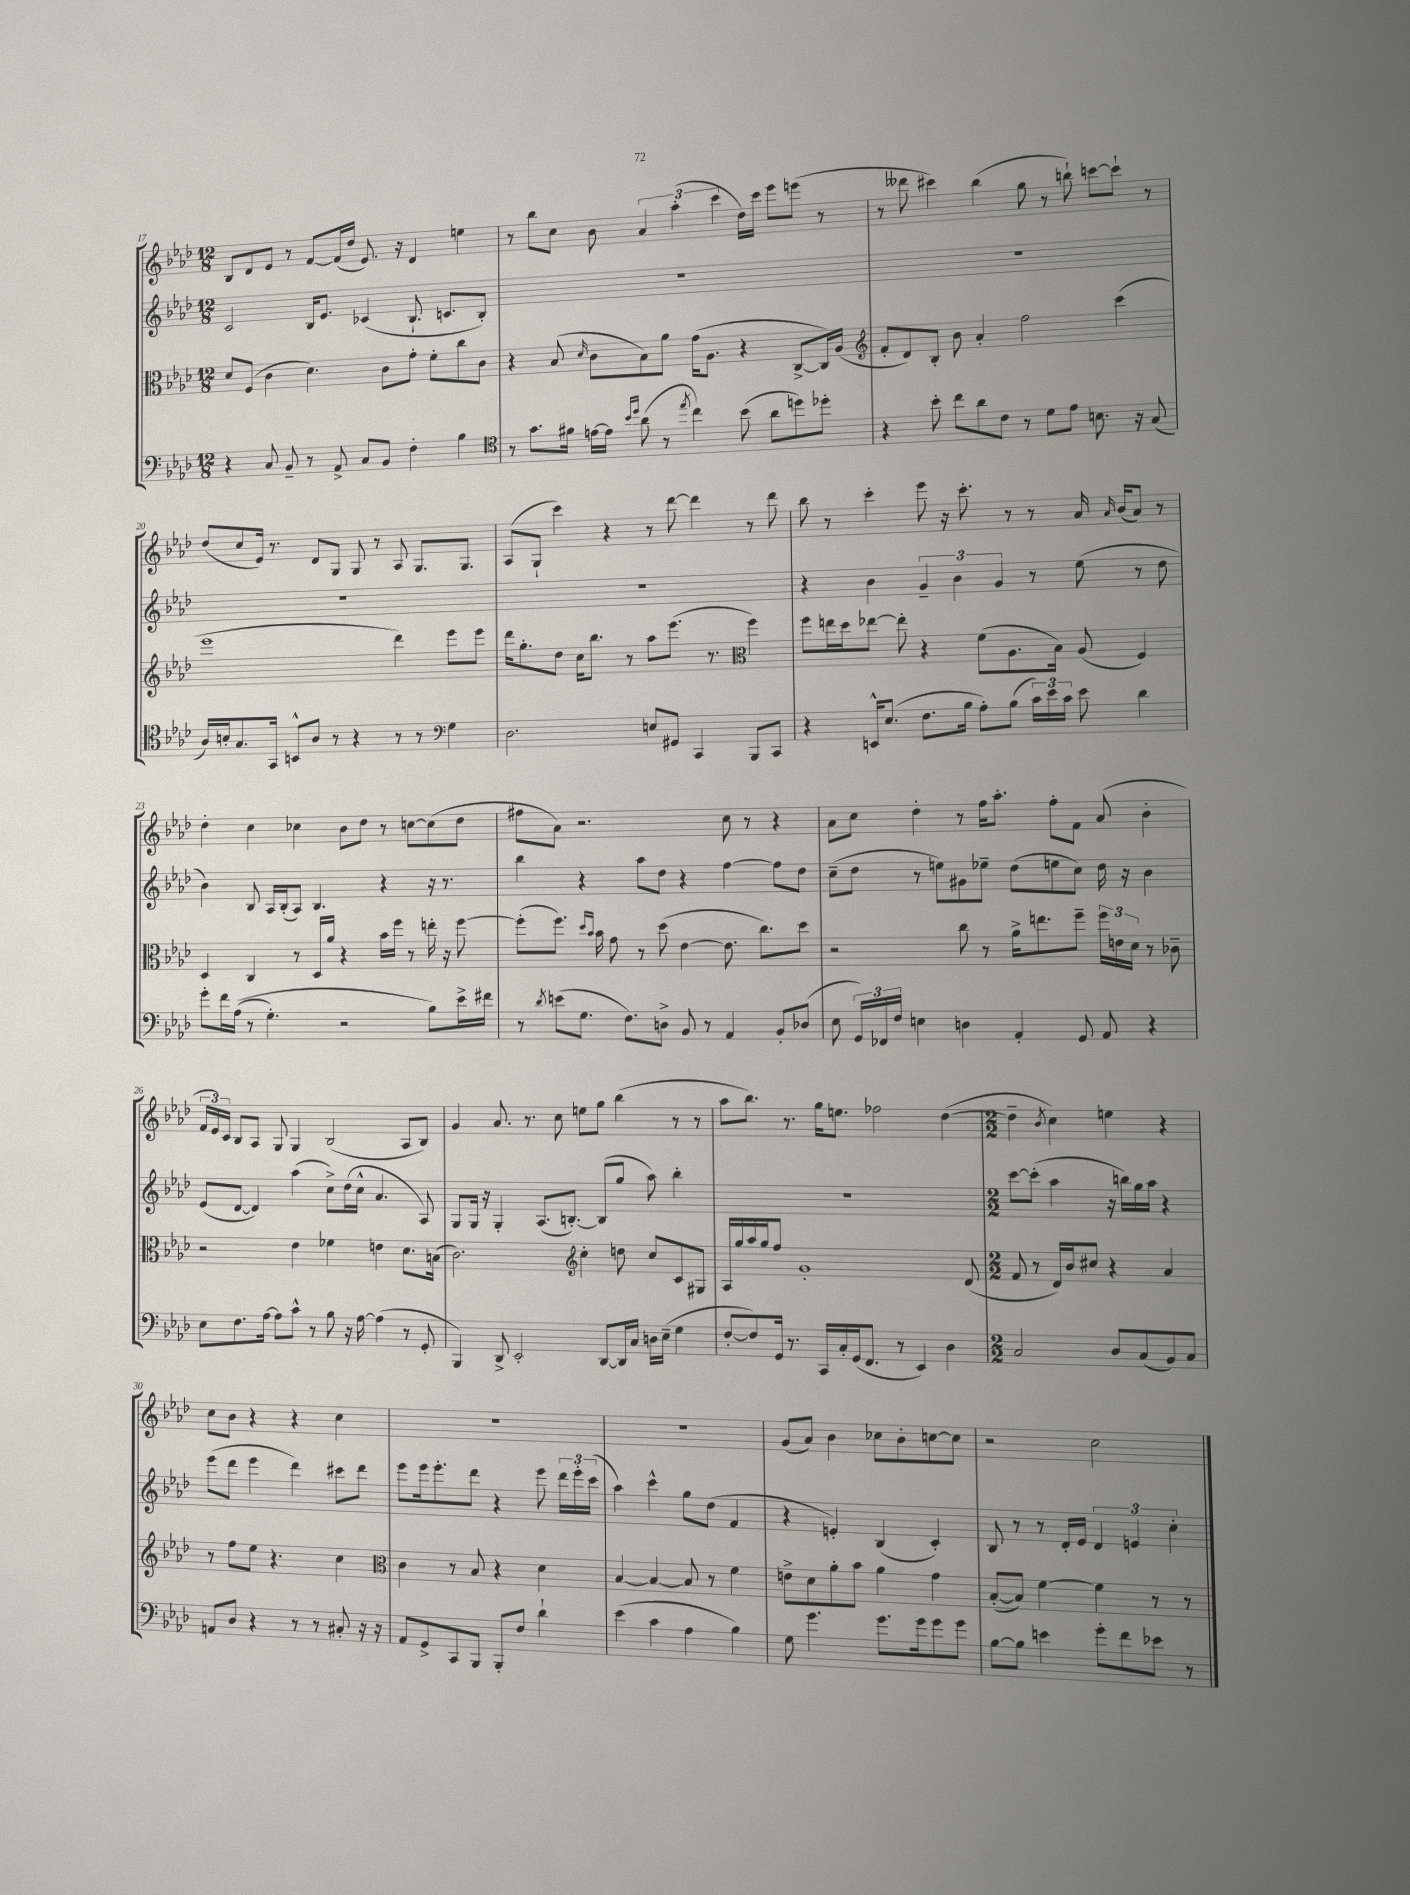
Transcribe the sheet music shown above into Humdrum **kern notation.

**kern	**kern	**kern	**kern
*part4	*part3	*part2	*part1
*staff4	*staff3	*staff2	*staff1
*clefF4	*clefC3	*clefG2	*clefG2
*k[b-e-a-d-]	*k[b-e-a-d-]	*k[b-e-a-d-]	*k[b-e-a-d-]
*M12/8	*M12/8	*M12/8	*M12/8
=17	=17	=17	=17
4r	8d-/L	2c/	8B-/L
.	(8F/J	.	8d-/
8C/	4c\	.	8e-/J
8BB-~/	.	.	8r
8r	4.d-\)	16B-/KL	[8f/L
.	.	8.e-/J	.
8AA-^/	.	.	(16f/L]
.	.	.	16dd-/JJ
8C/L	.	(4c-X/	8.e-/)
8BB-/J	8c\L	.	.
.	.	.	16r
4F'\	8g'\J	8.B-`/	4d-/
.	8f'\L	.	.
.	.	8.cn/L	.
4B-\	8cc\	.	4een\
.	8c\J	8B-'/J)	.
=18	=18	=18	=18
*clefC4	*	*	*
8r	4r	1.r	8r
8.g\L	.	.	8bb-\L
.	(8B-/	.	8cc\J
16f#X\Jk	.	.	.
.	16qqd-/	.	.
[16en\LL	8c\L	.	8b-\
16e\JJ]	.	.	.
16qqb-/LL	.	.	.
16qqdd-/JJ	.	.	.
(8a-\	8B-\)	.	6a-/
8r	8a-\J	.	.
.	.	.	(6aa-'\
8qee-/	.	.	.
4cc\)	(16g\KL	.	.
.	8.A-\J	.	.
.	.	.	6ccc\
(8b-\	4r	.	16dd-\LL)
.	.	.	16ccc\JJ
8a-\L	.	.	8eee-\L
8ddn\)	[8C^/L	.	(8eeen\J
8dd-X'\J	16C/L])	.	8r
.	(16A-/JJ	.	.
=19	=19	=19	=19
*	*clefG2	*	*
4r	8f'/L	1.r	8r
.	8d-/)	.	8ddd--X\
8b-'\	8B-'/J	.	4ccc#X\)
8cc\L	8b-\	.	.
8a-\	4a-'/	.	(4bb-\
8c\J	.	.	.
8r	2ff\	.	8gg\
8d-\L	.	.	8r
8e-\J	.	.	8bbn`\)
8.Bn\	.	.	[8cccn\L
.	(4ccc\	.	8ccc`\J]
16r	.	.	.
(8G/	.	.	8r
!!LO:LB:g=z
=20	=20	=20	=20
16A-/LL)	1eee-	1.r	(8dd-/L
16Bn'/J	.	.	.
8.G/	.	.	8cc/
.	.	.	16e-/Jk)
16GG/Jk	.	.	8.r
8BBn^^/L	.	.	.
8A-/J	.	.	8d-/L
8r	.	.	8G/J
4r	.	.	8G/
.	.	.	8r
8r	4ddd-\)	.	8A-/
8r	.	.	8.G/L
*clefF4	*	*	*
4G\	8eee-\L	.	.
.	.	.	8.G/J
.	8eee-\J	.	.
=21	=21	=21	=21
2.D-\	16ddd-\KL	1.r	(8A-/L
.	8.gg'\	.	.
.	.	.	8G`/J
.	8dd-\J	.	4ccc\)
.	16cc\KL	.	.
.	8.bb-\J	.	.
.	.	.	4r
.	8r	.	.
8En/L	8aa-\L	.	8r
8GG#X/J	(8.eee-\J	.	[8ddd-\
4CC/	.	.	4ddd-\]
.	8.r	.	.
*	*clefC3	*	*
8BBB-/L	4ff\)	.	8r
8CC/J	.	.	8ddd-\
=22	=22	=22	=22
4r	8ff\L	4r	8bb-\
.	16een\L	.	8r
.	16dd-\J	.	.
16EEn^^/KL	[8ee-X\J	4b-\	4ccc'\
(8.E-/J	.	.	.
.	8ee-'\]	.	.
8.F\L	4r	6g~/	8eee-\
.	.	.	16r
.	.	6b-\	.
16B-\Jk	.	.	8.ccc'\
8A-'\L)	(8f\L	.	.
.	.	6g/	.
(8B-\J	8.A-\	.	8r
24c\LL)	.	8r	8r
24e-\	.	.	.
.	16B-\Jk)	.	.
24c\JJ	.	.	.
8e-\	(8A-/	(8ee-\	16a-/
.	.	.	16qqa-/
.	.	.	(16b-/KL
4d-\	4F/)	8r	8a-/J)
.	.	8dd-\	8r
!!LO:LB:g=z
=23	=23	=23	=23
8g'\L	4D-/	4b-\)	4dd-'\
16f\L	.	.	.
((16A-\JJ	.	.	.
8r	4C/	8B-/	4cc\
4.G'\)	.	16A-/LL	.
.	.	(16B-'/J	.
.	8r	8A-/J)	4cc-X\
.	16D-/LL	4.B-/	.
.	16a-/JJ	.	.
2r	4r	.	8b-\L
.	.	.	8dd-\J
.	16b-\LL	4r	8r
.	16ff\JJ	.	.
.	8r	.	[8ccn\L
8B-\L)	16een'\	16r	(8cc\]
.	16r	8.r	.
16e-^\L	[8ff\	.	8dd-\J
16f#X\JJ	.	.	.
=24	=24	=24	=24
8r	(8ff'\L]	4bb-\	8ff#X\L
8qd-/	.	.	.
(8en\L	8.ff\J)	.	8a-\J)
8.G\J	.	4r	2.r
.	16qqdd-/LL	.	.
.	16qqb-/JJ	.	.
.	16b-\	.	.
.	8g\	.	.
8.F\L)	.	.	.
.	8r	8aa-\L	.
8Dn^\J	(8dd-\	8dd-\J	.
8BB-/	[4e-\	4r	.
8r	.	.	.
4AA-/	8.e-\]	[4ff\	8cc\
.	.	.	8r
.	8.cc\L)	.	.
8BB-'/L	.	8ff\L]	4r
(8D-X/J	8dd-\J	8dd-\J	.
=25	=25	=25	=25
8E-\	2r	(8cc~\L	8a-\L
24GG/LL)	.	8dd-\J	8cc\J
24FF-X/	.	.	.
24F/JJ	.	.	.
4En\	.	8r	4dd-'\
.	.	8een\L)	.
4Dn\	8cc\	8g#X\	8r
.	8r	8ee-X~\J	16ff\KL
.	.	.	8.aa-'\J
4AA-'/	16a-^\KL	(8dd-\L	.
.	8.een\	.	.
.	.	8een\	8ff'\L
8GG/	8ff~\J	8cc\J)	8f\J
8AA-/	24ff\LL	16dd-\	(8a-/
.	24en\	.	.
.	.	16r	.
.	24d-\JJ	.	.
4r	8r	4b-\	4b-'\
.	8c-X~\	.	.
!!LO:LB:g=z
=26	=26	=26	=26
8E-\L	2r	(8e-/L	24f/LL
.	.	.	24e-/)
.	.	.	24c/JJ
8.F\	.	[8d-/J	8B-/L
.	.	4d-/])	8A-/J
[16A-\Jk	.	.	.
8A-\L]	.	.	8G/
8c^^\J	4e-\	(4aa-\	4G/
8r	.	.	.
8B-\	4f-X\	8cc^\L)	(2B-/
16r	.	(16dd-\L	.
[16A-\	.	16cc^^\JJ	.
(4A-\]	4en\	4.a-/	.
8r	8.d-\L	.	8A-/L
8GG'/	.	8A-/)	8B-/J)
.	(16Bn\Jk	.	.
=27	=27	=27	=27
4BBB-/)	2.c\)	8G/L	4g/
.	.	16G/Jk	.
.	.	16r	.
8DD-^/	.	4G'/	8.a-/
2EE-'/	.	.	.
.	.	.	8.r
.	.	(8.A-/L	.
.	.	.	8cc\
.	.	[8.Bn'/J)	.
*	*clefG2	*	*
.	4cc'\	.	8een\L
[8DD-/L	.	(8B/L]	8gg\J
16DD-/L]	8ddn\	8gg/J	(4bb-\
16C/JJ	.	.	.
16Dn\LL	8cc/L	8aa-\)	.
(16E-~\JJ	.	.	.
4G\	8c/	4bb-'\	8r
.	8G#X/J	.	8r
=28	=28	=28	=28
[8F'/L	16A-/LL	1.r	8aa-\L
.	16gg/	.	.
8F/])	16aa-/	.	8.bb-\J)
.	16gg/J	.	.
16GG/Jk	8ff/J	.	.
8.r	.	.	8.r
.	1g'	.	.
16CC/LL	.	.	16gg\KL
16C'/	.	.	8.een\J
(16GG/J	.	.	.
8.FF/J	.	.	.
.	.	.	2ff-X\
8r	.	.	.
4EE-/)	.	.	.
4D-\	.	.	([4dd-\
.	(8d-/	.	.
=29	=29	=29	=29
*M2/2	*M2/2	*M2/2	*M2/2
2C/	8f/	[8ccc\L	4dd-~\]
.	8r	(8ccc'\J]	.
.	.	.	8qb-/
.	16d-/LL)	4aa-\	4cc\)
.	16b-/J	.	.
.	8cc#X/J	.	.
8D-/L	4r	16r	4een\
.	.	16bbn\LL)	.
(8C/	.	16gg\	.
.	.	16aa-\JJ	.
8BB-/)	4a-/	4r	4r
8C/J	.	.	.
!!LO:LB:g=z
=30	=30	=30	=30
8AAn/L	8r	(8eee-\L	8cc\L
8D-/J	8ff\L	8ddd-\J	8b-\J
4r	8ee-\J	4eee-\	4r
.	4.r	.	.
8r	.	4ddd-\)	4r
8r	.	.	.
8C#X'/	4cc\	8ccc#X\L	4cc\
16r	.	8ddd-\J	.
16r	.	.	.
=31	=31	=31	=31
*	*clefC3	*	*
8AA-/L	4c\	8eee-\L	1r
8GG^/	.	16eee-\k	.
.	.	8.eee-'\	.
8CC/	8r	.	.
8BBB-/J	8B-/	8ddd-\J	.
8BBB-'/L	4r	4r	.
8F/J	.	.	.
4d-`\	4d-\	8eee-\	.
.	.	24ddd-\LL	.
.	.	24eee-'\	.
.	.	(24ccc\JJ	.
=32	=32	=32	=32
(4e-\	[4B-/	4aa-\)	1r
4c\	4B-/_	4ccc^^\	.
4A-\	8B-/]	8gg\L	.
.	8r	(8dd-\J	.
4B-\)	4f\	4f/	.
=33	=33	=33	=33
8G\	8en^\L	4r	(8g/L
4.g\	8d-\	.	8a-/J)
.	8a-'\	4en'/)	4b-\
.	8b-\J	.	.
8.g\L	4a-\	(4B-/	8cc-X\L
.	.	.	8b-'\
16g\k	.	.	.
8g\	4g\	4c'/)	[8ccn\
8g\J	.	.	8cc\J]
=34	=34	=34	=34
[8B-\L	([8B-'/L	8B-/	2r
8B-\J]	8B-/J])	8r	.
4en\	[4f\	8r	.
.	.	16d-'/LL	.
.	.	16e-/JJ	.
8g'\L	4f\]	6d-/	2cc\
8f\	.	.	.
.	.	6en/	.
8e-X\J	8r	.	.
.	.	6cc'\	.
8r	8r	.	.
==	==	==	==
*-	*-	*-	*-
